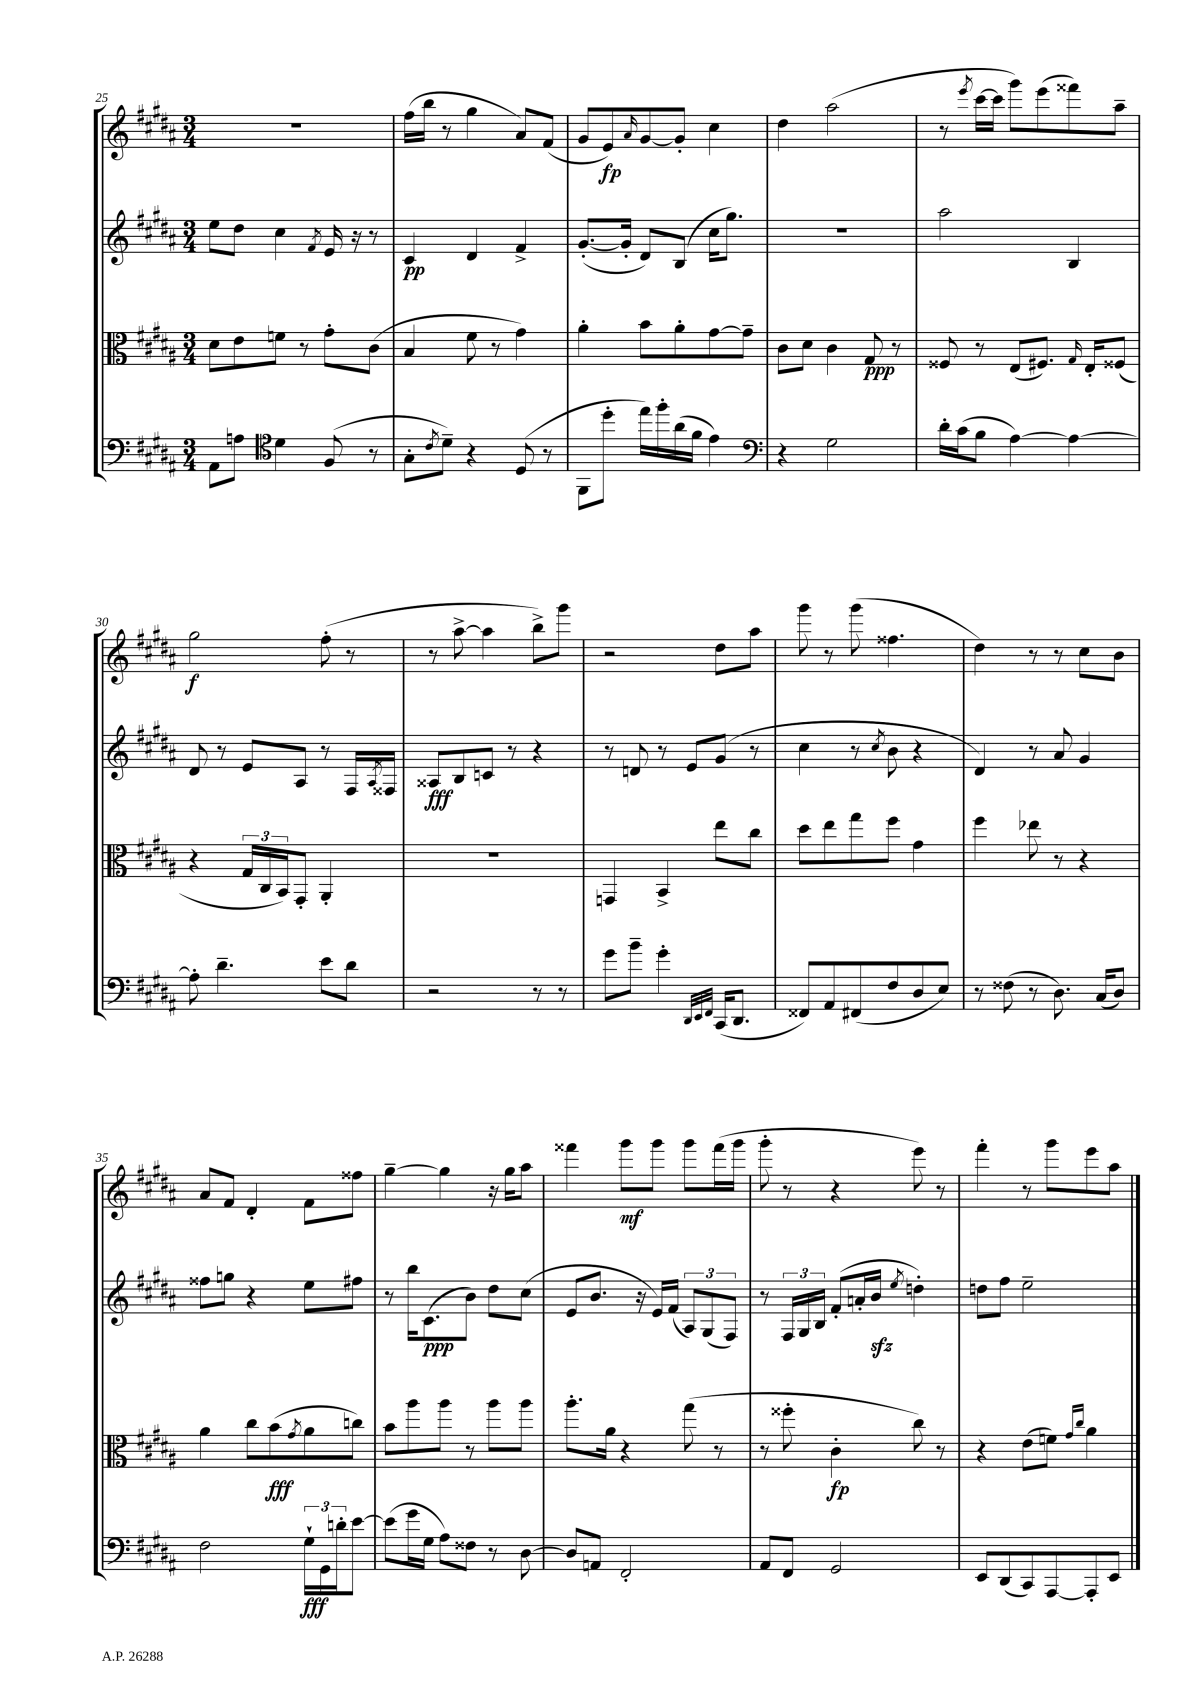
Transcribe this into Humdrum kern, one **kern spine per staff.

**kern	**kern	**kern	**kern
*staff4	*staff3	*staff2	*staff1
*clefF4	*clefC3	*clefG2	*clefG2
*k[f#c#g#d#a#]	*k[f#c#g#d#a#]	*k[f#c#g#d#a#]	*k[f#c#g#d#a#]
*M3/4	*M3/4	*M3/4	*M3/4
8AA#\L	8d#\L	8ee\L	2.r
8A\J	8e\	8dd#\J	.
*clefC4	*	*	*
4d#\	8f\J	4cc#\	.
.	8r	.	.
.	.	8qf#/	.
(8F#/	8g#'\L	16e/	.
.	.	16r	.
8r	(8c#\J	8r	.
=	=	=	=
8G#'\L	4B/	4c#/	(16ff#\LL
.	.	.	16bb\JJ
8qc#/	.	.	.
8d#~\J)	.	.	8r
4r	8f#\	4d#/	4gg#\
.	8r	.	.
(8D#/	4g#\)	4f#^/	8a#/L)
8r	.	.	(8f#/J
=	=	=	=
8FF#\L	4a#'\	([8.g#'/L	8g#/L
8dd#'\J	.	.	8e/)
.	.	16g#'/]Jk	.
.	.	.	16qqa#/
16ee\LL)	8b\L	8d#/L)	[8g#/
16ff#'\	.	.	.
(16a#\	8a#'\	(8B/J	8g#'/]J
16f#\JJ	.	.	.
4e\)	[8g#\	16cc#\LK	4cc#\
.	.	8.gg#\J)	.
.	8g#~\]J	.	.
=	=	=	=
*clefF4	*	*	*
4r	8c#\L	2.r	4dd#\
.	8d#\J	.	.
2G#\	4c#\	.	(2aa#\
.	8G#/	.	.
.	8r	.	.
=	=	=	=
16d#'\LL	8F##/	2aa#\	8r
(16c#\J	.	.	.
.	.	.	8qeee/
8B\J	8r	.	[16ccc#\LL
.	.	.	16ccc#\]JJ
[4A#\)	(8E/L	.	8ggg#\L)
.	8.F#/J)	.	(8eee\
4A#\_	.	4B/	8fff##\)
.	16qqG#/	.	.
.	16E'/LK	.	.
.	(8F##/J	.	8aa#~\J
=	=	=	=
8A#'\]	4r	8d#/	2gg#\
4.d#~\	.	8r	.
.	24G#/LL	8e/L	.
.	24C#/	.	.
.	24BB/J)	.	.
.	8GG#'/J	8A#/J	.
8e\L	4AA#'/	8r	(8ff#'\
8d#\J	.	16F#/LL	8r
.	.	8qA#/	.
.	.	16F##/JJ	.
=	=	=	=
2r	2.r	8A##/L	8r
.	.	8B/	[8aa#^\
.	.	8c/J	4aa#\]
.	.	8r	.
8r	.	4r	8bb^\L)
8r	.	.	8ggg#\J
=	=	=	=
8g#\L	4GG/	8r	2r
8b~\J	.	8d/	.
4g#'\	4BB^/	8r	.
.	.	8e/L	.
32qqDD#/LLL	.	.	.
32qqEE/	.	.	.
32qqFF#/JJJ	.	.	.
(16CC#/LK	8ee\L	(8g#/J	8dd#\L
8.DD#/J	.	.	.
.	8cc#\J	8r	8aa#\J
=	=	=	=
8FF##/L)	8dd#\L	4cc#\	8ggg#\
8AA#/	8ee\	.	8r
(8FF#/	8gg#\	8r	(8ggg#\
.	.	8qcc#/	.
8F#/	8ff#\J	8b\	4.ff##\
8D#/	4g#\	4r	.
8E/J)	.	.	.
=	=	=	=
8r	4ff#\	4d#/)	4dd#\)
(8F##\	.	.	.
8r	8ee-\	8r	8r
8.D#\)	8r	8a#/	8r
.	4r	4g#/	8cc#\L
(16C#/LK	.	.	.
8D#/J)	.	.	8b\J
=	=	=	=
2F#\	4a#\	8ff##\L	8a#/L
.	.	8gg\J	8f#/J
.	8cc#\L	4r	4d#'/
.	(8b\	.	.
.	8qg#/	.	.
24G#`\LL	8a#\	8ee\L	8f#\L
24GG#\	.	.	.
24d'\J	.	.	.
[8e\J	8cc\J)	8ff#\J	8ff##\J
=	=	=	=
(8e\]L	8b\L	8r	[4gg#~\
16g#\L	8aa#\	16bb\LK	.
16G#\JJ	.	(8.c#\	.
8A#\L)	8aa#\J	.	4gg#\]
8F##\J	8r	8b\J)	.
8r	8aa#\L	8dd#\L	16r
.	.	.	16gg#\LK
[8D#\	8aa#\J	(8cc#\J	8aa#\J
=	=	=	=
8D#/]L	8.aa#'\L	8e/L	4fff##\
8AA/J	.	8.b/J	.
.	16a#\Jk	.	.
2FF#'/	4r	.	8ggg#\L
.	.	16r	.
.	.	16e/LL)	8ggg#\J
.	.	(16f#/JJ	.
.	(8gg#\	12A#/L)	8ggg#\L
.	.	(12G#/	.
.	8r	.	(16fff##\L
.	.	12F#/J)	.
.	.	.	16ggg#\JJ
=	=	=	=
8AA#/L	8r	8r	8ggg#'\
8FF#/J	8ff##'\	24F#/LL	8r
.	.	24G#/	.
.	.	24B/JJ	.
2GG#/	4c#'\	(8f#'/L	4r
.	.	16a'/L	.
.	.	16b/JJ	.
.	.	8qee/	.
.	8cc#\)	4dd'\)	8eee\)
.	8r	.	8r
=	=	=	=
8EE/L	4r	8dd\L	4fff#'\
(8DD#/	.	8ff#\J	.
8CC#/)	(8e\L	2ee~\	8r
[8AAA#/	8f\J)	.	8ggg#\L
.	16qqg#/LL	.	.
.	16qqcc#/JJ	.	.
8AAA#'/]	4a#\	.	8eee\
8EE/J	.	.	8aa#\J
==	==	==	==
*-	*-	*-	*-
